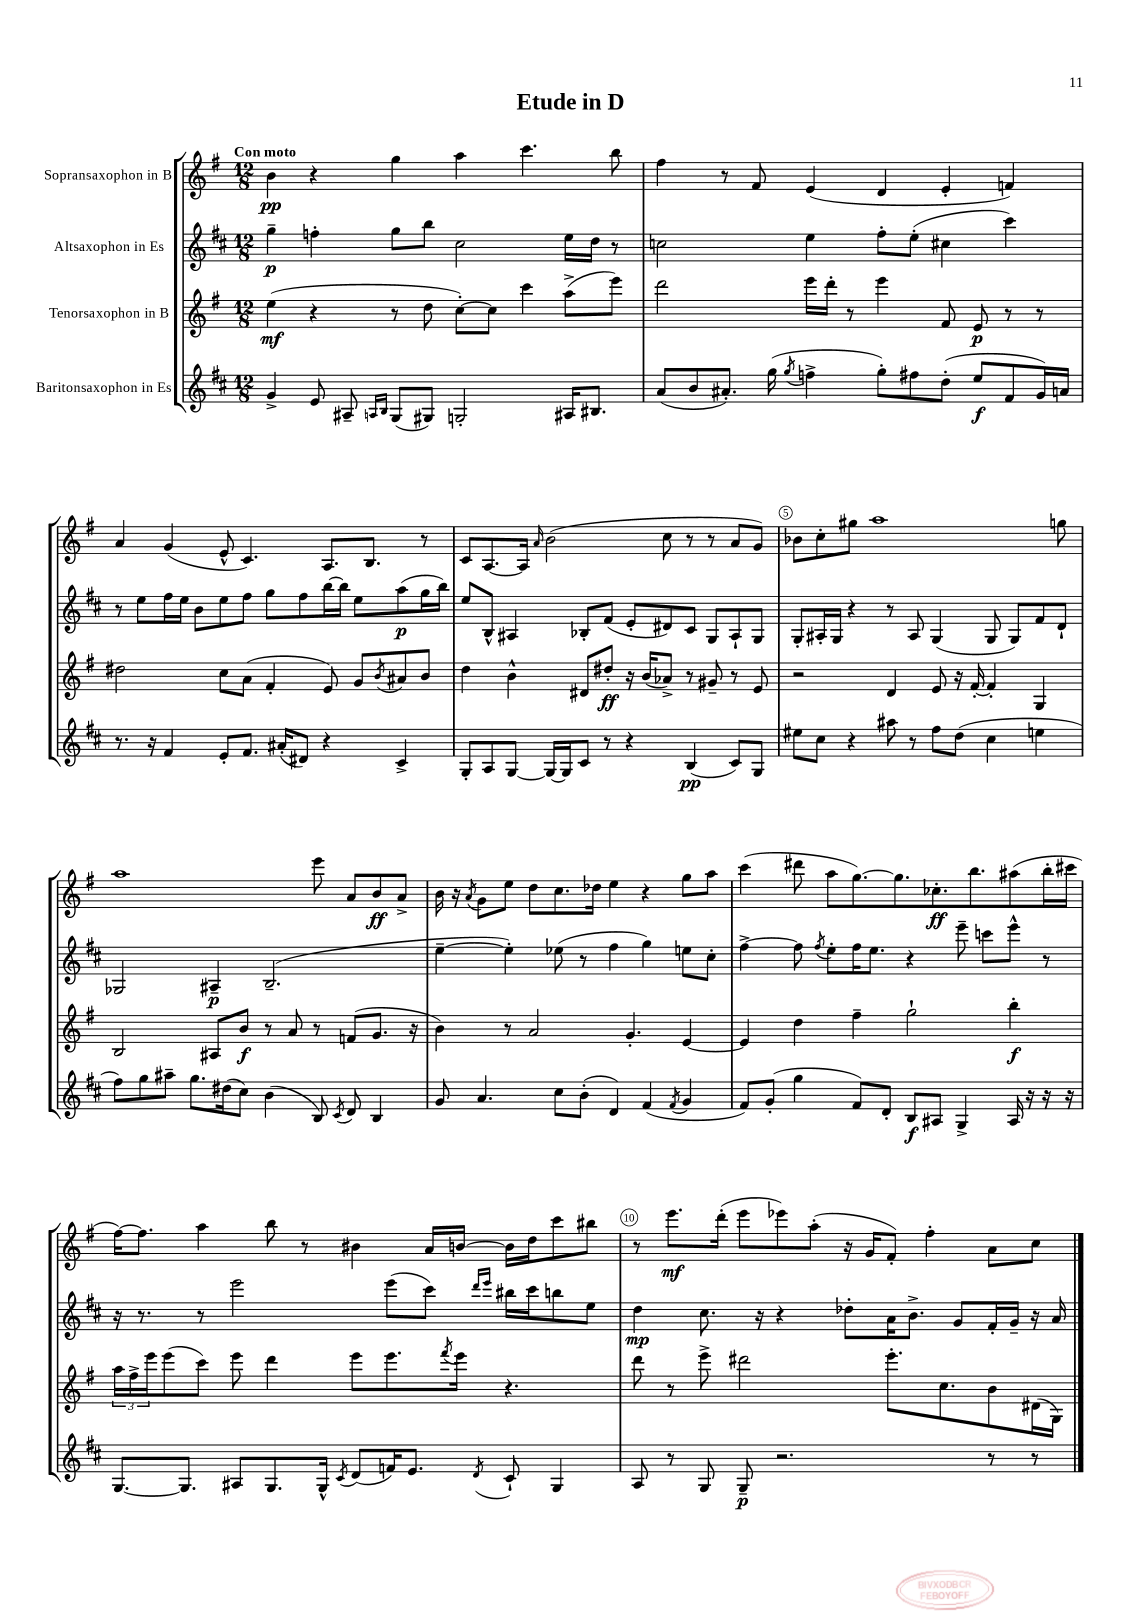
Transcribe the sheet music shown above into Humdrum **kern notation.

**kern	**dynam	**kern	**dynam	**kern	**dynam	**kern	**dynam
*part4	*part4	*part3	*part3	*part2	*part2	*part1	*part1
*staff4	*staff4	*staff3	*staff3	*staff2	*staff2	*staff1	*staff1
*I"Baritonsaxophon in Es	*	*I"Tenorsaxophon in B	*	*I"Altsaxophon in Es	*	*I"Sopransaxophon in B	*
*clefG2	*	*clefG2	*	*clefG2	*	*clefG2	*
*k[f#c#]	*	*k[f#]	*	*k[f#c#]	*	*k[f#]	*
*M12/8	*	*M12/8	*	*M12/8	*	*M12/8	*
=1	=1	=1	=1	=1	=1	=1	=1
!	!	!	!	!	!	!LO:TX:a:B:t=Con moto	!
4g^/	.	(4ee\	mf	4gg~\	p	4b\	pp
8e/	.	4r	.	4ffn'\	.	4r	.
8A#X~/	.	.	.	.	.	.	.
16qqAn/LL	.	.	.	.	.	.	.
16qqB/JJ	.	.	.	.	.	.	.
(8G/L	.	8r	.	8gg\L	.	4gg\	.
8G#X/J)	.	8dd\	.	8bb\J	.	.	.
2Gn'/	.	[8cc'\L)	.	2cc#\	.	4aa\	.
.	.	8cc\J]	.	.	.	.	.
.	.	4ccc\	.	.	.	4.ccc\	.
16A#X/KL	.	(8aa^\L	.	16ee\LL	.	.	.
8.B#X/J	.	.	.	16dd\JJ	.	.	.
.	.	8eee\J)	.	8r	.	8bb\	.
=2	=2	=2	=2	=2	=2	=2	=2
(8a/L	.	2ddd\	.	2ccn\	.	4ff#\	.
8b/	.	.	.	.	.	.	.
8.a#X'/J)	.	.	.	.	.	8r	.
.	.	.	.	.	.	8f#/	.
(16gg\	.	.	.	.	.	.	.
8qgg/	.	.	.	.	.	.	.
4ffn^\	.	16eee\LL	.	4ee\	.	(4e/	.
.	.	16ddd'\JJ	.	.	.	.	.
.	.	8r	.	.	.	.	.
8gg'\L)	.	4eee\	.	8ff#'\L	.	4d/	.
8ff#X\	.	.	.	(8ee'\J	.	.	.
(8dd'\J	.	8f#/	.	4cc#X\	.	4e'/	.
8ee/L	f	8e/	p	.	.	.	.
8f#/	.	8r	.	4ccc#\)	.	4fn/)	.
16g/L)	.	8r	.	.	.	.	.
16an/JJ	.	.	.	.	.	.	.
!!LO:LB:g=z
=3	=3	=3	=3	=3	=3	=3	=3
8.r	.	2dd#X\	.	8r	.	4a/	.
.	.	.	.	8ee\L	.	.	.
16r	.	.	.	.	.	.	.
4f#/	.	.	.	16ff#\L	.	(4g/	.
.	.	.	.	16ee\JJ	.	.	.
.	.	.	.	8b\L	.	.	.
8e'/L	.	8cc\L	.	8ee\	.	8e^^/	.
8.f#/J	.	(8a\J	.	8ff#\J	.	4.c/)	.
.	.	4f#'/	.	8gg\L	.	.	.
(16a#X'/KL	.	.	.	.	.	.	.
8d#X/J)	.	.	.	8ff#\	.	.	.
4r	.	8e/)	.	[16bb\L	.	8.A/L	.
.	.	.	.	16bb\JJ]	.	.	.
.	.	8g/L	.	8ee\L	.	.	.
.	.	.	.	.	.	8.B/J	.
.	.	8qb/	.	.	.	.	.
4c#^/	.	8a#X/	.	(8aa\	p	.	.
.	.	8b/J	.	16gg\L	.	8r	.
.	.	.	.	16bb\JJ)	.	.	.
=4	=4	=4	=4	=4	=4	=4	=4
8G'/L	.	4dd\	.	8ee/L	.	8c/L	.
8A/	.	.	.	8B^^/J	.	[8.A/	.
[8G/J	.	4b^^\	.	4A#X/	.	.	.
.	.	.	.	.	.	16A/Jk]	.
.	.	.	.	.	.	16qqa/	.
16G/LL_	.	.	.	.	.	(2b\	.
16G/J]	.	.	.	.	.	.	.
8c#/J	.	8d#X/L	.	8B-X'/L	.	.	.
8r	.	8dd#X'/J	ff	(8f#/J	.	.	.
4r	.	16r	.	8e'/L	.	.	.
.	.	(16b/KL	.	.	.	.	.
.	.	8a-X^/J)	.	8d#X/)	.	8cc\	.
(4B/	pp	8r	.	8c#/J	.	8r	.
.	.	8g#X~/	.	8G/L	.	8r	.
8c#/L)	.	8r	.	8A#`/	.	8a/L	.
8G/J	.	8e/	.	8G/J	.	8g/J)	.
=5	=5	=5	=5	=5	=5	=5	=5
8ee#X\L	.	2r	.	8G'/L	.	8b-X\L	.
8cc#\J	.	.	.	16A#X'/L	.	8cc'\	.
.	.	.	.	16G/JJ	.	.	.
4r	.	.	.	4r	.	8gg#X\J	.
.	.	.	.	.	.	1aa	.
8aa#X\	.	4d/	.	8r	.	.	.
8r	.	.	.	8A#/	.	.	.
8ff#\L	.	8e/	.	(4G/	.	.	.
(8dd\J	.	16r	.	.	.	.	.
.	.	[16f#'/	.	.	.	.	.
4cc#\	.	4f#'/]	.	8G/	.	.	.
.	.	.	.	8G/L)	.	.	.
4een\	.	4G/	.	8f#/	.	.	.
.	.	.	.	8d`/J	.	8ggn\	.
!!LO:LB:g=z
=6	=6	=6	=6	=6	=6	=6	=6
8ff#\L)	.	2B/	.	2G-X/	.	1aa	.
8gg\	.	.	.	.	.	.	.
8aa#X~\J	.	.	.	.	.	.	.
8.gg\L	.	.	.	.	.	.	.
.	.	8A#X/L	.	4A#X~/	p	.	.
(16dd#X\k	.	.	.	.	.	.	.
8cc#\J)	.	8b/J	f	.	.	.	.
(4b\	.	8r	.	(2.B~/	.	.	.
.	.	8a/	.	.	.	.	.
8B/)	.	8r	.	.	.	8eee\	.
8qc#/	.	.	.	.	.	.	.
8d/	.	(8fn/L	.	.	.	8a/L	.
4B/	.	8.g/J	.	.	.	8b/	ff
.	.	.	.	.	.	8a^/J	.
.	.	16r	.	.	.	.	.
=7	=7	=7	=7	=7	=7	=7	=7
8g/	.	4b\)	.	[4ee~\	.	16b\	.
.	.	.	.	.	.	16r	.
.	.	.	.	.	.	8qa/	.
4.a/	.	.	.	.	.	8g\L	.
.	.	8r	.	4ee'\])	.	8ee\J	.
.	.	2a/	.	.	.	8dd\L	.
8cc#\L	.	.	.	(8ee-X\	.	8.cc\	.
(8b'\J	.	.	.	8r	.	.	.
.	.	.	.	.	.	16dd-X\Jk	.
4d/)	.	.	.	4ff#\	.	4ee\	.
.	.	4.g'/	.	.	.	.	.
(4f#/	.	.	.	4gg\)	.	4r	.
8qf#/	.	.	.	.	.	.	.
4g/	.	[4e/	.	8een\L	.	8gg\L	.
.	.	.	.	8cc#'\J	.	8aa\J	.
=8	=8	=8	=8	=8	=8	=8	=8
8f#/L)	.	4e/]	.	[4ff#^\	.	(4ccc\	.
(8g'/J	.	.	.	.	.	.	.
4gg\	.	4dd\	.	8ff#\]	.	8ddd#X\	.
.	.	.	.	8qff#/	.	.	.
.	.	.	.	8ee'\L	.	8aa\L	.
8f#/L)	.	4ff#~\	.	16ff#\K	.	[8.gg\)	.
.	.	.	.	8.ee\J	.	.	.
8d'/J	.	.	.	.	.	.	.
.	.	.	.	.	.	8.gg\]	.
8B/L	f	2gg`\	.	4r	.	.	.
8A#X/J	.	.	.	.	.	8.cc-X'\	ff
4G^/	.	.	.	8eee~\	.	.	.
.	.	.	.	.	.	8.bb\	.
.	.	.	.	8cccn\L	.	.	.
16A#/	.	4bb'\	f	8eee^^\J	.	(8aa#X\	.
16r	.	.	.	.	.	.	.
16r	.	.	.	8r	.	16bb'\L	.
16r	.	.	.	.	.	16ccc#X\JJ	.
!!LO:LB:g=z
=9	=9	=9	=9	=9	=9	=9	=9
[8.G/L	.	24aa\LL	.	16r	.	[16ff#\KL)	.
.	.	24ff#^\	.	.	.	.	.
.	.	.	.	8.r	.	8.ff#\J]	.
.	.	24eee\J	.	.	.	.	.
.	.	(8eee\	.	.	.	.	.
8.G/J]	.	.	.	.	.	.	.
.	.	8ccc\J)	.	8r	.	4aa\	.
8A#X/L	.	8eee\	.	2eee\	.	.	.
8.G/	.	4ddd\	.	.	.	8bb\	.
.	.	.	.	.	.	8r	.
16G^^/Jk	.	.	.	.	.	.	.
8qc#/	.	.	.	.	.	.	.
(8d/L	.	8eee\L	.	.	.	4b#X\	.
16fn/K)	.	8.eee\	.	(8eee\L	.	.	.
8.e/J	.	.	.	.	.	.	.
.	.	.	.	8ccc#\J)	.	16a/LL	.
.	.	8qfff#/	.	.	.	.	.
.	.	16eee\Jk	.	.	.	[16bn/JJ	.
.	.	.	.	16qqddd/LL	.	.	.
8qd/	.	.	.	16qqeee/JJ	.	.	.
8c#`/	.	4.r	.	16bb#X\LL	.	16b\LL]	.
.	.	.	.	16ccc#\J	.	16dd\J	.
4G/	.	.	.	8bbn\	.	8ccc\	.
.	.	.	.	8ee\J	.	8bb#X\J	.
=10	=10	=10	=10	=10	=10	=10	=10
8A/	.	8ddd\	.	4dd\	mp	8r	.
8r	.	8r	.	.	.	8.eee\L	mf
8G/	.	8eee^\	.	8.cc#\	.	.	.
.	.	.	.	.	.	(16ddd'\Jk	.
8G~/	p	2ddd#X\	.	.	.	8eee\L	.
.	.	.	.	16r	.	.	.
2.r	.	.	.	4r	.	8eee-X\)	.
.	.	.	.	.	.	(8aa'\J	.
.	.	.	.	8dd-X'\L	.	16r	.
.	.	.	.	.	.	16g/KL	.
.	.	8.eee'\L	.	16a\K	.	8f#'/J)	.
.	.	.	.	8.b^\J	.	.	.
.	.	.	.	.	.	4ff#'\	.
.	.	8.cc\	.	.	.	.	.
.	.	.	.	8g/L	.	.	.
8r	.	8b\	.	16f#'/L	.	8a\L	.
.	.	.	.	16g~/JJ	.	.	.
8r	.	(16d#X\L	.	16r	.	8cc\J	.
.	.	16G\JJ)	.	16a/	.	.	.
==	==	==	==	==	==	==	==
*-	*-	*-	*-	*-	*-	*-	*-
